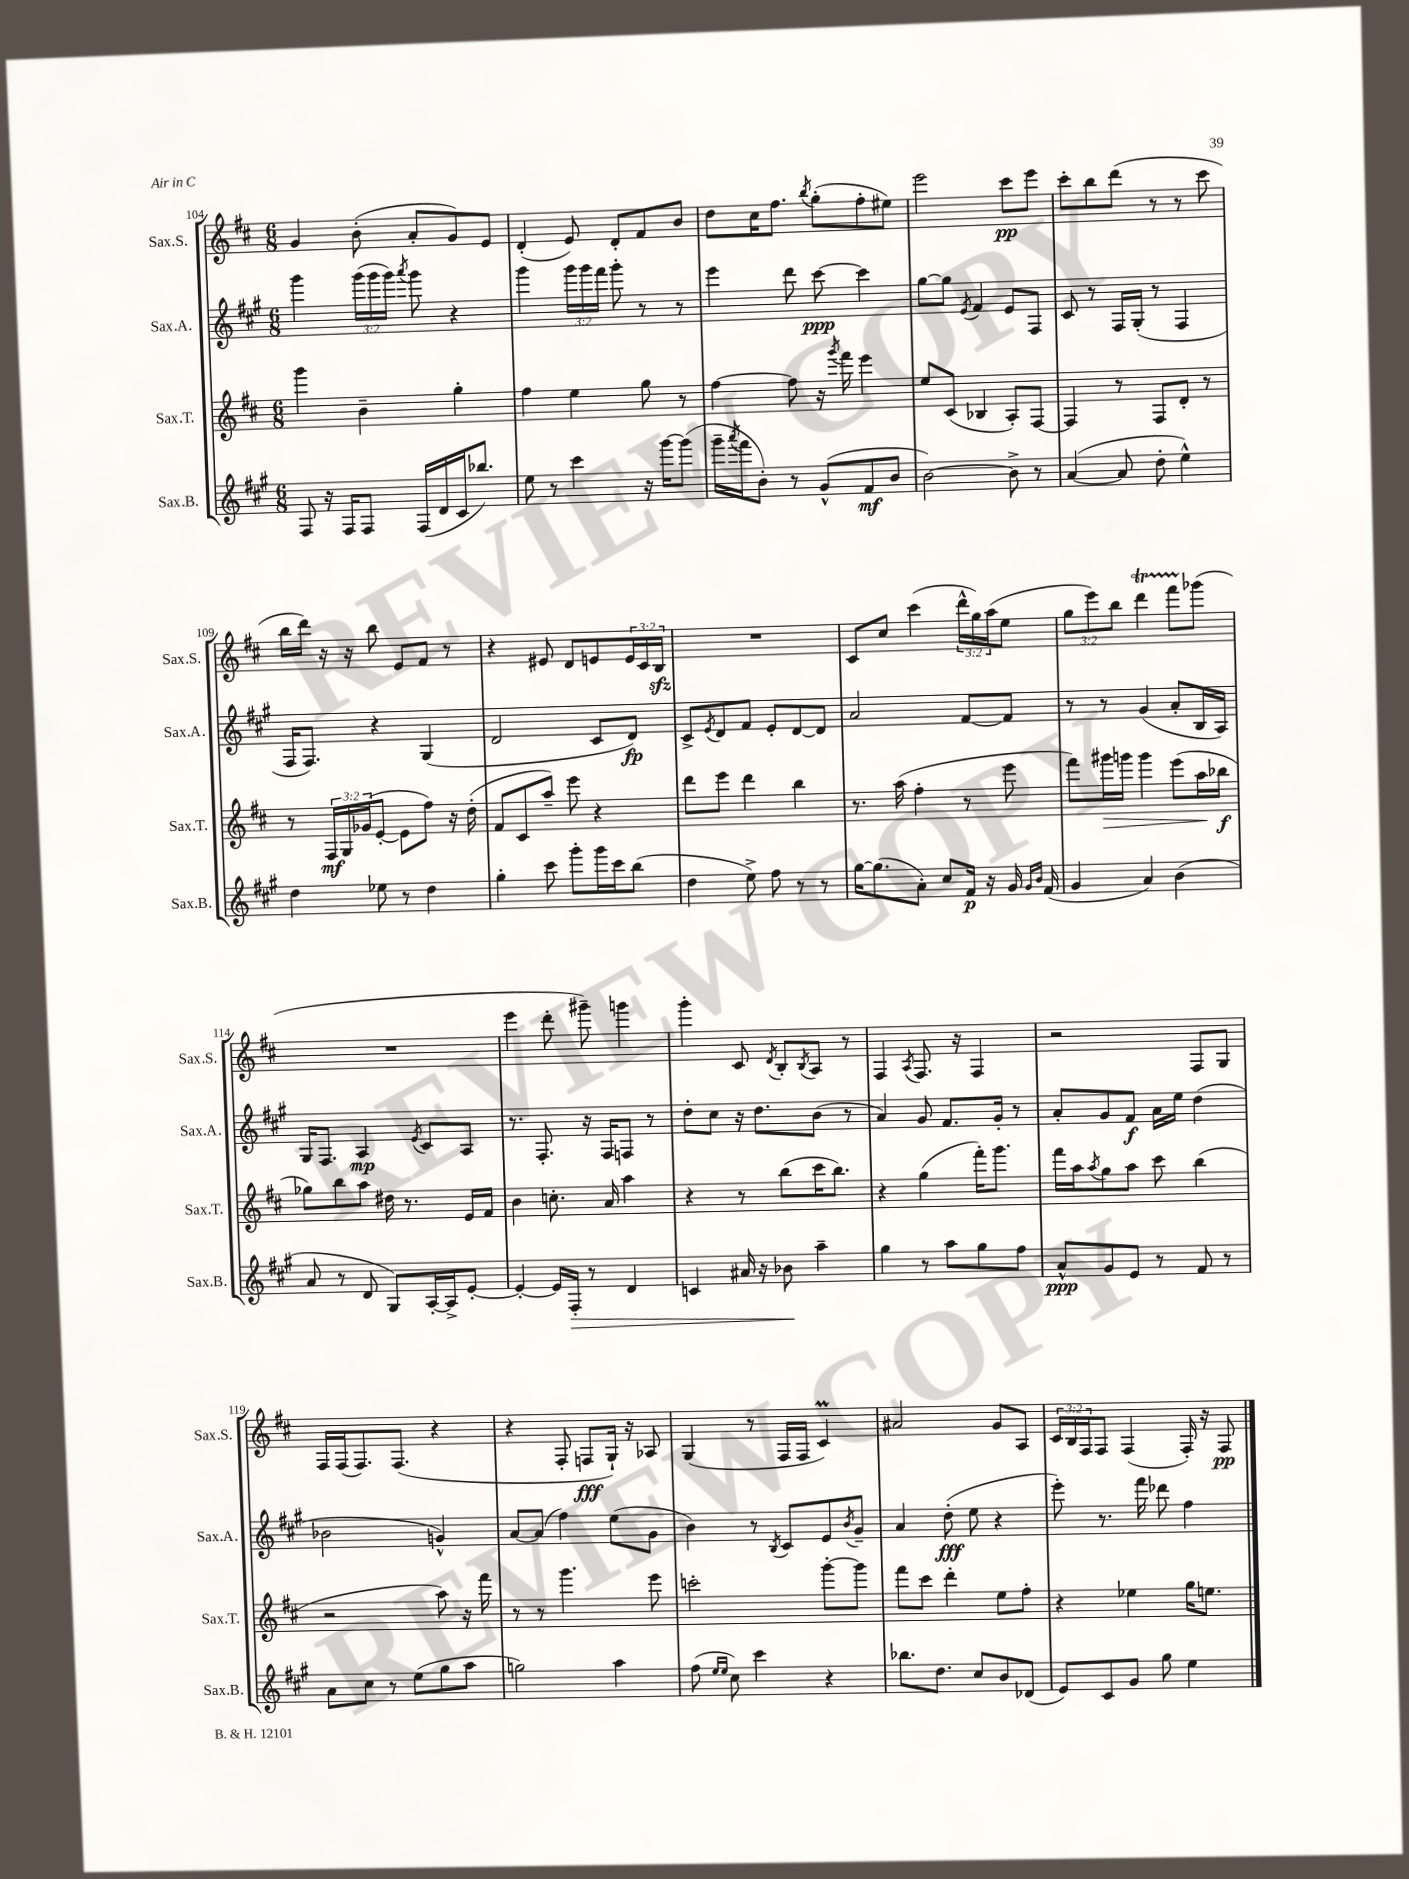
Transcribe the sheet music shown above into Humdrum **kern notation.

**kern	**kern	**kern	**kern
*staff4	*staff3	*staff2	*staff1
*clefG2	*clefG2	*clefG2	*clefG2
*k[f#c#g#]	*k[f#c#]	*k[f#c#g#]	*k[f#c#]
*M6/8	*M6/8	*M6/8	*M6/8
8F#	4ggg	4ggg#	4g
16r	.	.	.
16F#	.	.	.
8F#	4b~	(24ggg#	(8b'
.	.	24ggg#	.
.	.	24ggg#)	.
.	.	8qaaa	.
(16F#	.	8ggg#	8a'
16d	.	.	.
16c#	4gg'	4r	8g)
8.bb-)	.	.	.
.	.	.	8e
=	=	=	=
8ee	4ff#	4ggg#	(4d'
8r	.	.	.
4ccc#	4ee	24ggg#	8e)
.	.	24ggg#	.
.	.	24fff#	.
.	.	8ggg#'	8d'
16r	8gg	8r	8f#
[16ggg#	.	.	.
(8ggg#]	8r	8r	8b
=	=	=	=
16ggg#~	[4ff#	4eee	8dd
8qaaa	.	.	.
16fff#	.	.	.
8b')	.	.	16cc#
.	.	.	8.ff#
8r	8ff#]	8ddd	.
.	.	.	8qbb
(8g#^^	16r	[8ccc#	(8gg'
.	8qggg	.	.
.	16fff#	.	.
8f#	4eee	4ccc#]	8ff#'
8b	.	.	8ee#)
=	=	=	=
[2b)	8ee	[8gg#	2eee
.	(8c#	8gg#]	.
.	.	8qe	.
.	4B-	4f#	.
8b^]	8A')	8e	8ccc#
8r	[8F#	8F#	8eee
=	=	=	=
([4a	4F#]	8c#	8ccc#'
.	.	8r	8bb
8a]	8r	16F#	(8ddd
.	.	(16G#'	.
8dd'	8F#	8r	8r
4ee^^)	8d'	4F#	8r
.	8r	.	8ccc#
=	=	=	=
4dd	8r	16F#	16bb
.	.	8.F#)	16ddd)
.	24F#	.	16r
.	24G	.	.
.	.	.	16r
.	(24g-	.	.
8ee-	[8e'	4r	8bb
8r	8e]	.	8e
4dd	8ff#)	(4G#	8f#
.	16r	.	8r
.	(16dd'	.	.
=	=	=	=
4gg#'	8f#	2d	4r
.	8c#	.	.
8ccc#	8aa~)	.	8e#
8ggg#'	8eee	.	8d
16ggg#	4r	8c#	8e
16ccc#	.	.	.
(8bb	.	8d)	24e
.	.	.	24c#
.	.	.	24B
=	=	=	=
4dd	8ddd	8c#^	2.r
.	.	8qe	.
.	8eee	8d	.
8ee^)	4ddd	8f#	.
8ff#	.	8e'	.
8r	4bb	[8d	.
8r	.	8d]	.
=	=	=	=
[16gg#	8.r	2a	8c#
(8.gg#]	.	.	.
.	.	.	8cc#
.	(16aa	.	.
8a')	4ff#'	.	(4ccc#
8cc#	.	.	.
16f#	8r	[8f#	24ddd^^
.	.	.	24gg)
16r	.	.	.
.	.	.	(24aa
16g#	8eee	8f#]	8ee
16qqg#	.	.	.
16qqb	.	.	.
(16f#	.	.	.
=	=	=	=
4g#	8fff#)	8r	12gg
.	.	.	12eee)
.	16ggg#	8r	.
.	.	.	12bb
.	16ggg	.	.
4a)	4ggg	(4g#	4ddd
(4b	(8eee	8a'	8fff#
.	16aa	16B	(8ggg-
.	16bb-	16A)	.
=	=	=	=
8a	8gg-)	16G#	2.r
.	.	8.F#	.
8r	8bb	.	.
8d	8aa	4A	.
8G#)	16dd#	.	.
.	8.r	.	.
.	.	8qe	.
[16A'	.	8c#	.
16A^]	.	.	.
[8e'	16e	8A	.
.	16f#	.	.
=	=	=	=
4e'_	4b	8.r	4eee
.	.	8.F#'	.
16e]	8.cc'	.	8ddd'
16F#'	.	.	.
8r	.	16r	8ggg#~)
.	16a	16F#	.
4d	4aa	8F	4ggg
.	.	8r	.
=	=	=	=
4c	4r	8dd'	4ggg'
.	.	8cc#	.
16a#	8r	16r	8c#
16r	.	8.dd	.
.	.	.	8qd
8b-	(8bb	.	8B'
.	.	.	8qB
4aa~	16ccc#	(8b	8A
.	8.bb)	.	.
.	.	8r	8r
=	=	=	=
4gg#	4r	4a)	4F#
.	.	.	8qA
8r	(4gg	8g#	8.F#
8aa	.	8.f#	.
.	.	.	16r
8gg#	16fff#')	.	4F#
.	8.ggg	16g#'	.
8ff#	.	8r	.
=	=	=	=
8a^^	16fff#	8a'	2r
.	16aa	.	.
.	8qaa	.	.
8g#	8gg	8g#	.
8e	8aa	8f#	.
8r	8ccc#	16a	.
.	.	16ee	.
8f#	(4bb	(4dd	8F#
8r	.	.	8G
=	=	=	=
8a	2r	2b-	16F#
.	.	.	(16F#
8cc#	.	.	8.F#)
8r	.	.	.
.	.	.	(8.F#
(8ee	.	.	.
8gg#	8aa)	4g^^)	4r
8aa	16r	.	.
.	16fff#	.	.
=	=	=	=
2gg)	8r	[8a	4r
.	8r	(8a]	.
.	4.ggg	4ff#)	8F#'
.	.	.	8F
4aa	.	(8ee	16G`)
.	.	.	16r
.	8eee	8g#	8A-
=	=	=	=
(8ff#	2ccc'	4b)	(4G
16qqee	.	.	.
16qqee	.	.	.
8cc#)	.	.	.
4ccc#	.	8r	8r
.	.	8qB	.
.	.	8c#	16F#
.	.	.	16F#
4r	[8ggg'	8e	4c#)
.	.	8qb	.
.	8ggg]	8g#~	.
=	=	=	=
8.bb-	8fff#	4a	2a#
.	8ccc#	.	.
8.dd	.	.	.
.	4ddd'	(8dd'	.
8cc#	.	8ee	.
8b	8ee	4r	8g
(8d-	8ff#'	.	8A
=	=	=	=
8e)	4r	8eee')	24c#
.	.	.	24B
.	.	.	24F#
8c#	.	8.r	8F#
8g#	4ee-	.	(4F#
.	.	16fff#	.
8gg#	.	8ddd-	.
4ee	16gg	4ff#	16F#')
.	8.ee	.	16r
.	.	.	8F#
==	==	==	==
*-	*-	*-	*-
